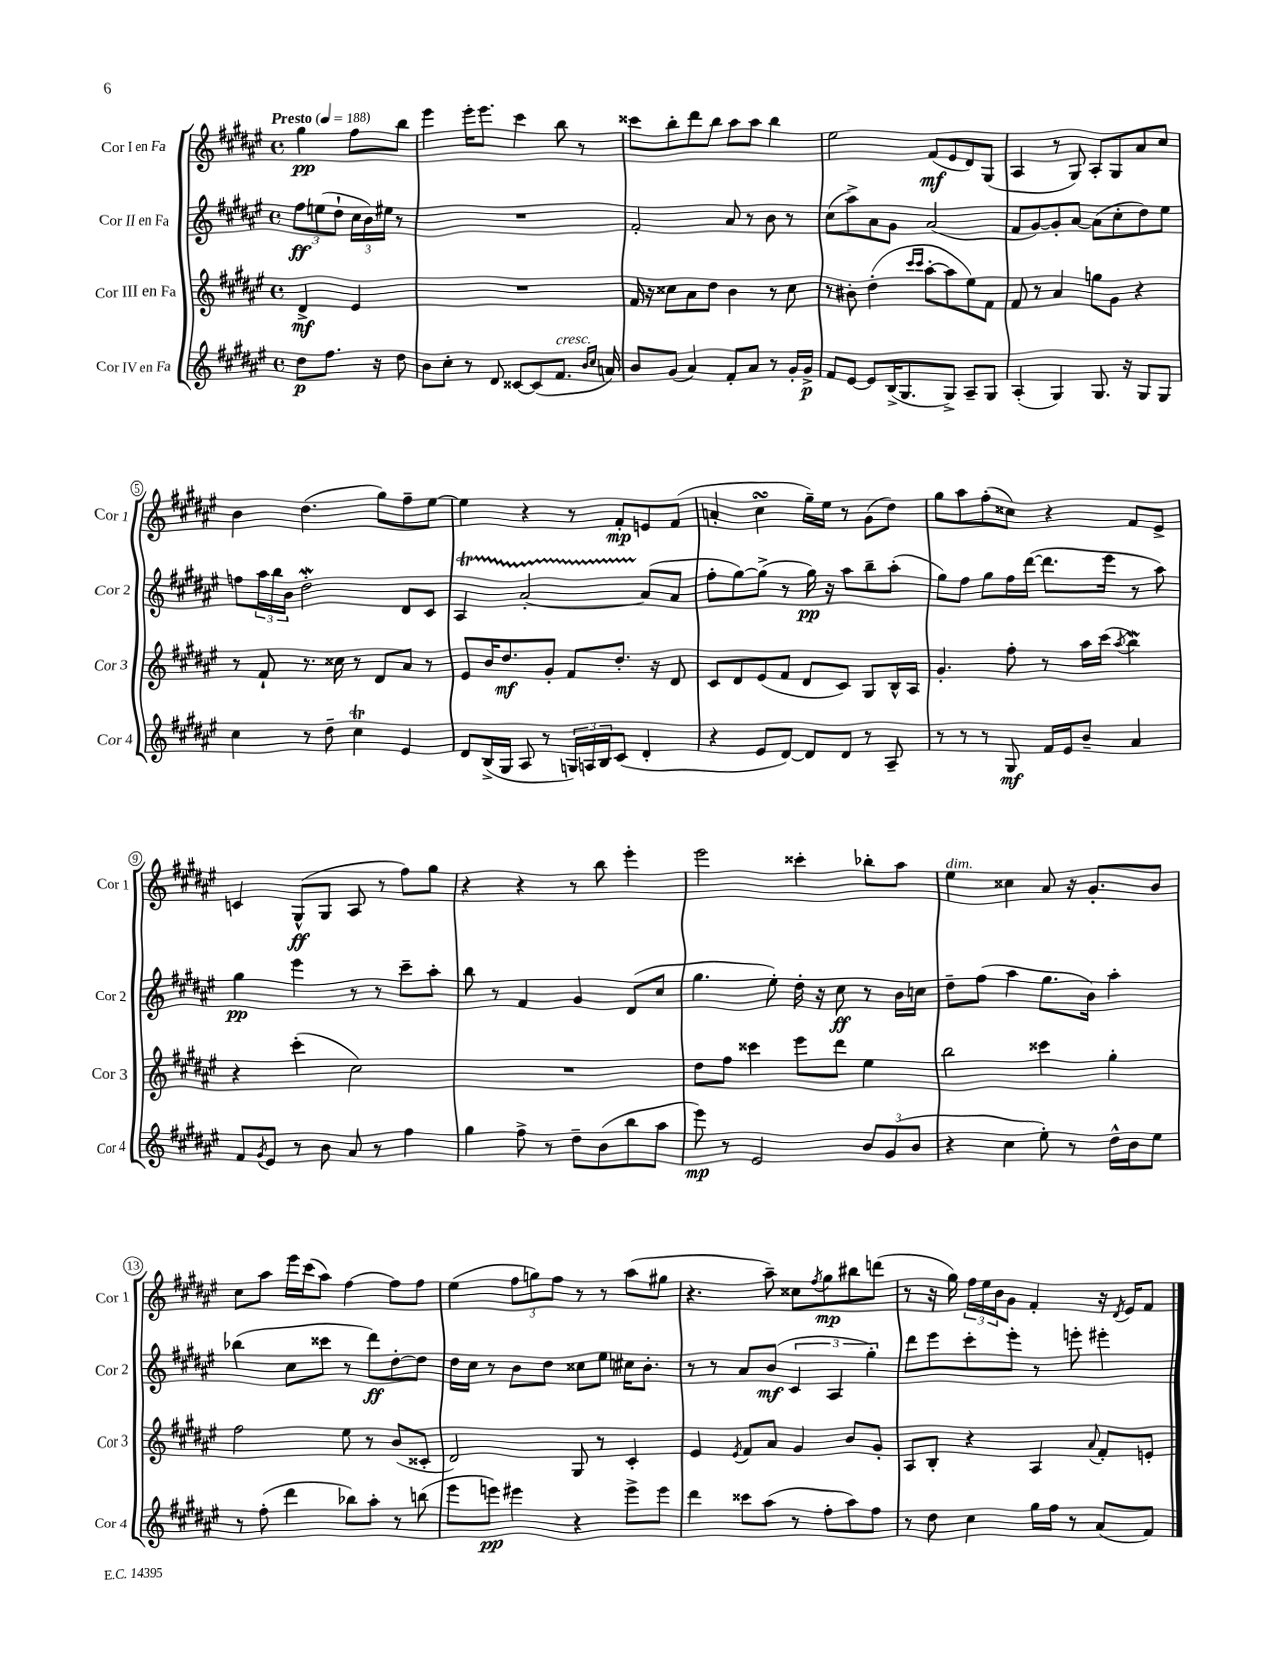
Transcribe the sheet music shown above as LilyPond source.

<<
\new StaffGroup <<
\new Staff = "s0" \with { instrumentName = "Cor I en Fa" shortInstrumentName = "Cor 1" } {
    \clef treble \key fis \major \defaultTimeSignature \time 4/4 \partial 2 \tempo "Presto" 4 = 188
    gis''4\pp fis''8 b''8 |
    eis'''4 eis'''16-. eis'''8. cis'''4 b''8 r8 |
    cisis'''8 b''8-. dis'''8 b''8 ais''8 ais''8 b''4 |
    eis''2 fis'8\mf( eis'8 dis'8) gis8( |
    ais4 r8 gis8) ais8-. gis8 ais'8 cis''8 |
    b'4 dis''4.( gis''8) fis''8-- eis''8~ |
    eis''4 r4 r8 fis'8-.\mp e'8 fis'8( |
    a'4-. cis''4\turn gis''16--) eis''16 r8 gis'8( dis''8) |
    gis''8 ais''8 fis''8-.( cisis''8) r4 fis'8 eis'8-> |
    c'4 gis8-^\ff( gis8 ais8 r8 fis''8) gis''8 |
    r4 r4 r8 b''8 eis'''4-. |
    eis'''2 cisis'''4-. bes''8-. ais''8 |
    eis''4^\markup { \italic "dim." } cisis''4 ais'8 r16 gis'8.-. b'8 |
    cis''8 ais''8 eis'''16 cis'''16( ais''8) fis''4~ fis''8 fis''8 |
    eis''4( \tuplet 3/2 { fis''8 g''8) fis''8 } r8 r8 ais''8( gis''8 |
    r4. ais''8--) cisis''8 \acciaccatura { fis''8 } gis''8\mp bis''8 d'''8( |
    r8 r16 gis''16) \tuplet 3/2 { fis''16 eis''16 b'16 } gis'8 fis'4-. r16 \acciaccatura { dis'8 } eis'16 fis'8 \bar "|." |
}
\new Staff = "s1" \with { instrumentName = "Cor II en Fa" shortInstrumentName = "Cor 2" } {
    \clef treble \key fis \major \defaultTimeSignature \time 4/4 \partial 2
    \tuplet 3/2 { fis''8\ff e''8( dis''8-! } \tuplet 3/2 { cis''16 b'16) eis''16 } r8 |
    R1 |
    fis'2-. ais'8 r8 b'8 r8 |
    cis''8( ais''8->) ais'8 gis'8 ais'2( |
    fis'8 gis'8~) gis'8-. ais'8~ ais'8( cis''8-. dis''8) eis''8 |
    f''8 \tuplet 3/2 { ais''16 b''16 b'16 } dis''2-.\mordent dis'8 cis'8 |
    ais4\startTrillSpan ais'2~-. ais'8\stopTrillSpan( ais'8 |
    fis''8-. gis''8~) gis''8->( r8 gis''16\pp) r16 ais''8 b''8-- ais''8-.( |
    gis''8) fis''8 gis''8 fis''16 dis'''16~( dis'''8. eis'''16 r8 ais''8) |
    gis''4\pp eis'''4 r8 r8 cis'''8-- ais''8-. |
    b''8 r8 fis'4 gis'4 dis'8( cis''8 |
    gis''4. eis''8-.) dis''16-. r16 cis''8\ff r8 b'16 c''16 |
    dis''8-- fis''8( ais''4 gis''8. b'16) ais''4-. |
    bes''4( cis''8 cisis'''8 r8 dis'''8\ff) dis''8~-. dis''8 |
    dis''16 cis''16 r8 b'8 dis''8 cisis''8 eis''8 cis''16 b'8.-. |
    r8 r8 ais'8 b'8\mf( \tuplet 3/2 { cis'4 ais4 gis''4-.) } |
    dis'''8 eis'''8 cis'''8-. eis'''8-. r8 e'''8-. eis'''4-. \bar "|." |
}
\new Staff = "s2" \with { instrumentName = "Cor III en Fa" shortInstrumentName = "Cor 3" } {
    \clef treble \key fis \major \defaultTimeSignature \time 4/4 \partial 2
    dis'4->\mf eis'4 |
    R1 |
    fis'16 r16 cisis''8 ais'8 dis''8 b'4 r8 cisis''8 |
    r8 bis'8-. dis''4-.( \grace { cis'''16 cis'''16 } ais''8~-. ais''8 eis''8) fis'8 |
    fis'8 r8 ais'4 g''8 gis'8 r4 |
    r8 fis'8-! r8. cisis''16 r8 dis'8 ais'8 r8 |
    eis'8 b'16 dis''8.\mf gis'8-. fis'8 dis''8.-. r16 dis'8 |
    cis'8 dis'8 eis'8( fis'8 dis'8 cis'8) gis8 b16-^ ais16 |
    gis'4.-. fis''8-. r8 ais''16 cis'''16( \acciaccatura { ais''8 } b''4\mordent) |
    r4 cis'''4-.( cis''2) |
    R1 |
    dis''8 fis''8 cisis'''4 eis'''8 dis'''8 eis''4 |
    b''2 cisis'''4 gis''4-. |
    fis''2 eis''8 r8 b'8( cisis'8-. |
    dis'2) gis8 r8 cis'4-. |
    eis'4 \acciaccatura { eis'8 } fis'8 ais'8 gis'4 b'8 gis'8-. |
    ais8 b8-. r4 ais4 \appoggiatura { ais'8 } fis'8-. e'8-. \bar "|." |
}
\new Staff = "s3" \with { instrumentName = "Cor IV en Fa" shortInstrumentName = "Cor 4" } {
    \clef treble \key fis \major \defaultTimeSignature \time 4/4 \partial 2
    dis''8\p fis''8. r16 dis''8 |
    b'8 cis''8-. r8 dis'8 cisis'8~ cisis'8( fis'8.^\markup { \italic "cresc." } \grace { b'16 cis''16 } a'16) |
    b'8 gis'8( ais'4) fis'8-. ais'8 r8 gis'16-. gis'16->\p |
    fis'8 eis'8~ eis'8 b16->( gis8. gis8->) ais8-- gis8 |
    ais4-.( gis4) gis8. r16 gis8 gis8 |
    cis''4 r8 dis''8-- cis''4\trill eis'4 |
    dis'8 b16->( gis16 ais8 r8 \tuplet 3/2 { g16) a16 b16 } cis'8( dis'4-. |
    r4 eis'8 dis'8~) dis'8 dis'8 r8 ais8-- |
    r8 r8 r8 gis8\mf fis'16 eis'16 b'8-- ais'4 |
    fis'8 \acciaccatura { gis'8 } eis'8 r8 b'8 ais'8 r8 fis''4 |
    gis''4 fis''8-> r8 dis''8-- b'8( b''8 ais''8 |
    eis'''8\mp) r8 eis'2 \tuplet 3/2 { b'8 gis'8( b'8 } |
    r4 cis''4 eis''8-.) r8 dis''16-^ b'16 eis''8 |
    r8 fis''8-.( dis'''4 bes''8) ais''8-. r8 b''8( |
    eis'''8 e'''8\pp) eis'''4 r4 eis'''8-> eis'''8 |
    dis'''4 cisis'''8 ais''8( r8 fis''8-. ais''8) fis''8 |
    r8 dis''8 cis''4 gis''16 fis''16 r8 ais'8( fis'8) \bar "|." |
}
>>
>>
\layout { \context { \Score \override BarNumber.stencil = #(make-stencil-circler 0.1 0.3 ly:text-interface::print) } }
